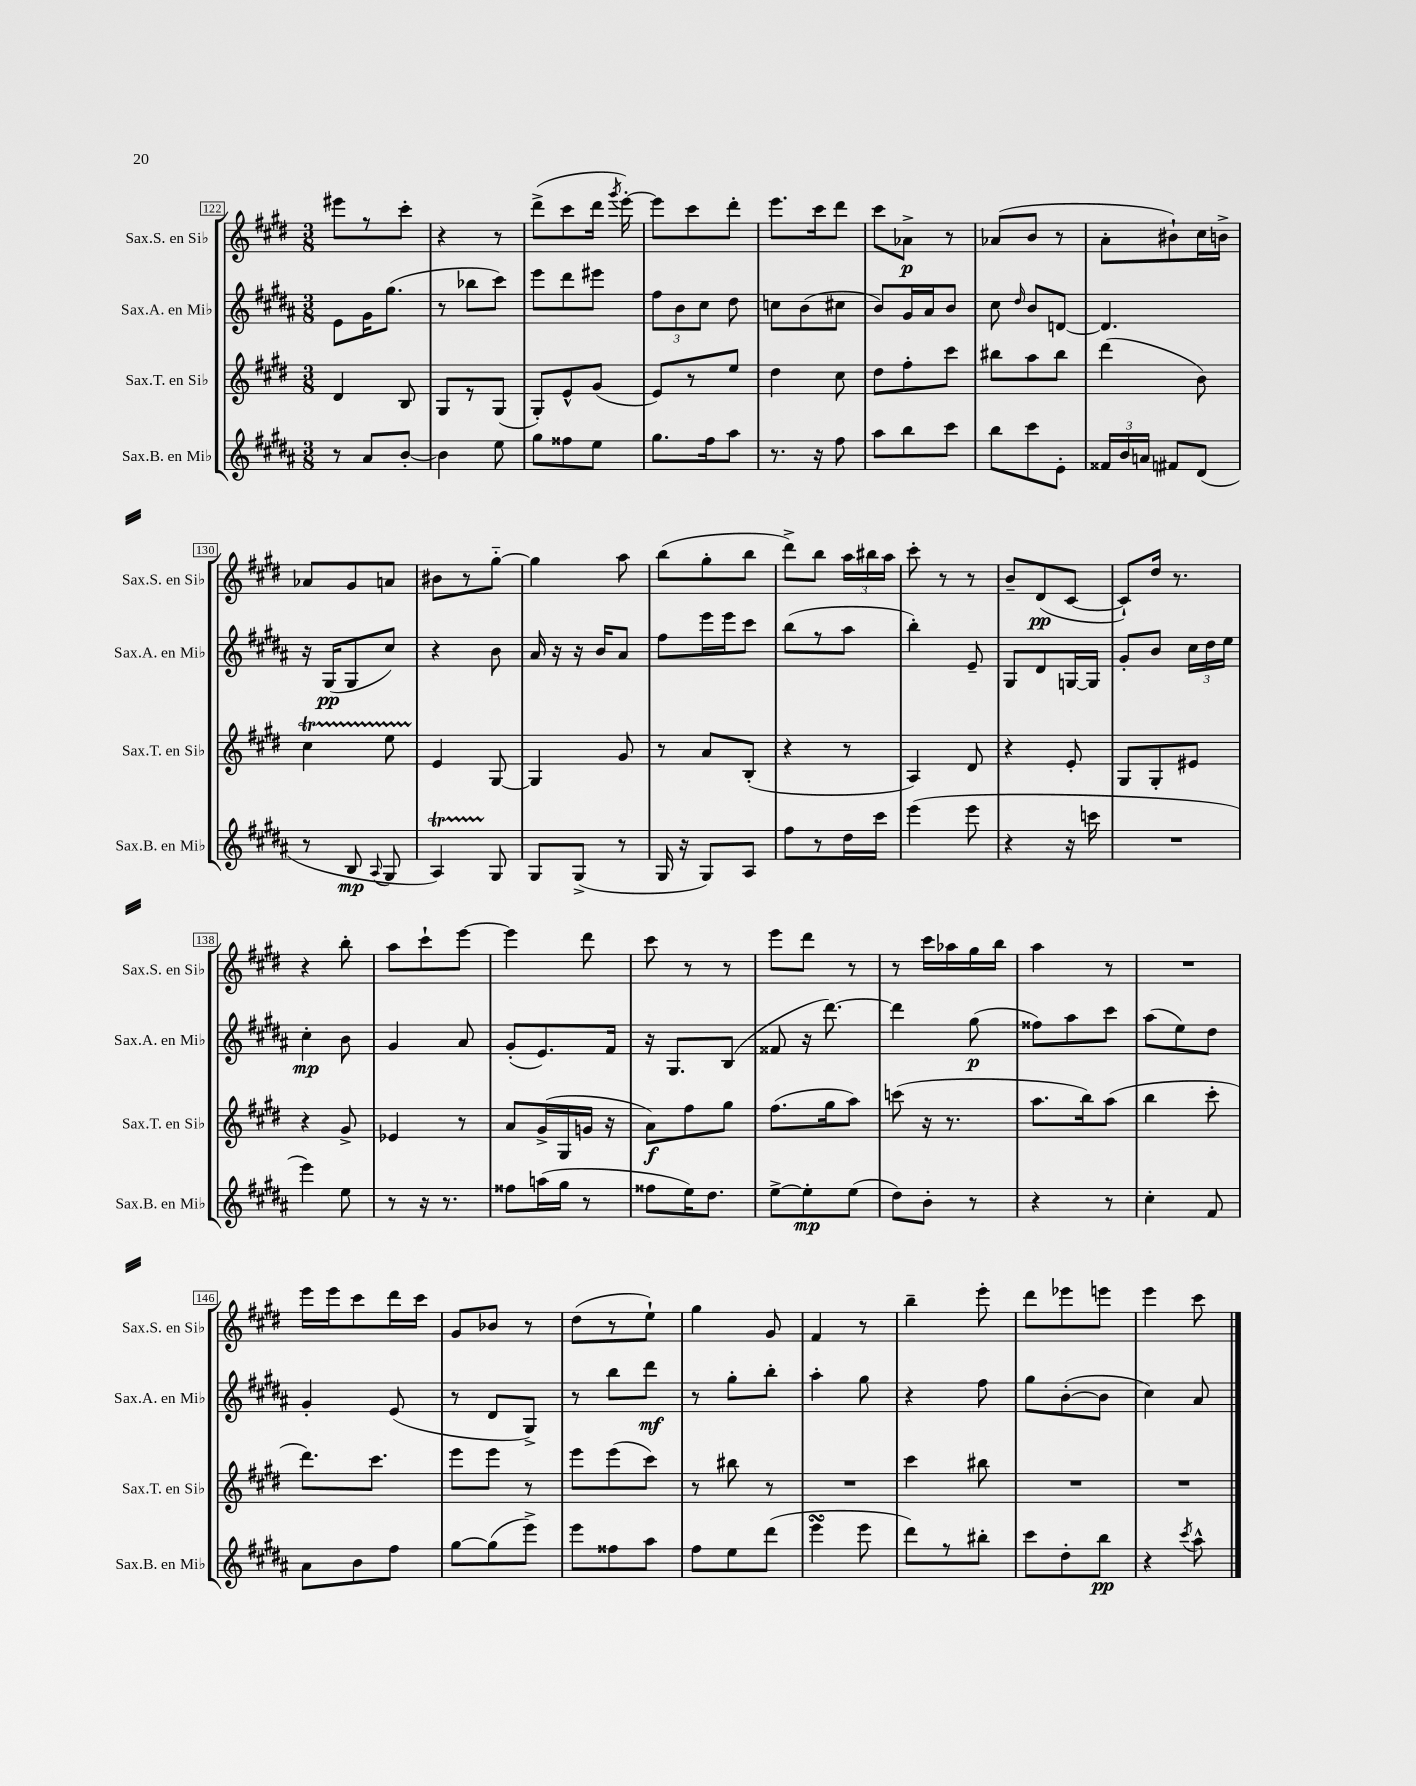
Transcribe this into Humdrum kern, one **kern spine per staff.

**kern	**kern	**kern	**kern
*staff4	*staff3	*staff2	*staff1
*clefG2	*clefG2	*clefG2	*clefG2
*k[f#c#g#d#a#]	*k[f#c#g#d#]	*k[f#c#g#d#a#]	*k[f#c#g#d#]
*M3/8	*M3/8	*M3/8	*M3/8
8r	4d#	8e	8eee#
8a#	.	16g#	8r
.	.	(8.gg#	.
[8b'	8B	.	8ccc#'
=	=	=	=
4b]	8G#	8r	4r
.	8r	8bb-	.
8ee	(8G#	8ccc#)	8r
=	=	=	=
8gg#	8G#')	8eee	(8ddd#^
8ff##	8e^^	8ddd#	8ccc#
8ee	(8g#	8eee#	16ddd#
.	.	.	8qggg#
.	.	.	[16eee')
=	=	=	=
8.gg#	8e)	12ff#	8eee]
.	.	12b	.
.	8r	.	8ccc#
.	.	12cc#	.
16ff#	.	.	.
8aa#	8ee	8dd#	8ddd#'
=	=	=	=
8.r	4dd#	8cc	8.eee
.	.	(8b	.
16r	.	.	16ccc#
8ff#	8cc#	8cc#	8ddd#
=	=	=	=
8aa#	8dd#	8b)	8ccc#
8bb	8ff#'	16g#	8a-^
.	.	16a#	.
8ccc#	8ccc#	8b	8r
=	=	=	=
8bb	8bb#	8cc#	(8a-
.	.	16qqdd#	.
8ccc#	8aa	8b	8b
8e'	8bb#	[8d	8r
=	=	=	=
24f##	(4ddd#	4.d]	8a'
24b	.	.	.
24a	.	.	.
8f#	.	.	8b#`)
(8d#	8b)	.	16cc#
.	.	.	16b^
=	=	=	=
8r	4cc#	16r	8a-
.	.	(16G#	.
8B	.	8G#	8g#
8qqA#	.	.	.
8G#	8ee	8cc#)	8a
=	=	=	=
4A#)	4e	4r	8b#
.	.	.	8r
8G#	[8G#	8b	[8gg#'~
=	=	=	=
8G#	4G#]	16a#	4gg#]
.	.	16r	.
(8G#^	.	16r	.
.	.	16b	.
8r	8g#	8a#	8aa
=	=	=	=
16G#	8r	8ff#	(8bb
16r	.	.	.
8G#)	8a	16eee	8gg#'
.	.	16eee	.
8A#	(8B'	8ccc#	8bb
=	=	=	=
8ff#	4r	(8bb	8ddd#^)
8r	.	8r	8bb
16dd#	8r	8aa#	24aa
.	.	.	24bb#
16ccc#	.	.	.
.	.	.	24aa
=	=	=	=
(4eee	4A)	4bb')	8ccc#'
.	.	.	8r
8eee	8d#	8e~	8r
=	=	=	=
4r	4r	8G#	8b~
.	.	8d#	(8d#
16r	8e'	[16G	[8c#
16ccc	.	16G]	.
=	=	=	=
4.r	8G#	8g#'	8c#`])
.	8G#'	8b	16dd#
.	.	.	8.r
.	8e#	24cc#	.
.	.	24dd#	.
.	.	24ee	.
=	=	=	=
4eee)	4r	4cc#'	4r
8ee	8g#^	8b	8bb'
=	=	=	=
8r	4e-	4g#	8aa
16r	.	.	8ccc#`
8.r	.	.	.
.	8r	8a#	[8eee
=	=	=	=
8ff##	8a	(8g#'	4eee]
(16aa	(16g#^	8.e)	.
16gg#	16G#	.	.
8r	16g	.	8ddd#
.	16r	16f#	.
=	=	=	=
8ff##	8a)	16r	8ccc#
.	.	8.G#	.
16ee)	8ff#	.	8r
8.dd#	.	.	.
.	8gg#	(8B	8r
=	=	=	=
[8ee^	(8.ff#	8f##	8eee
8ee']	.	16r	8ddd#
.	16gg#	[8.ddd#)	.
(8ee	8aa)	.	8r
=	=	=	=
8dd#)	(8ccc	4ddd#]	8r
8b'	16r	.	16ccc#
.	8.r	.	16aa-
8r	.	(8gg#	16gg#
.	.	.	16bb
=	=	=	=
4r	8.aa	8ff##)	4aa
.	.	8aa#	.
.	16bb)	.	.
8r	(8aa	8ccc#	8r
=	=	=	=
4cc#'	4bb	(8aa#	4.r
.	.	8ee)	.
8f#	8ccc#'	8dd#	.
=	=	=	=
8a#	8.ddd#)	4g#'	16eee
.	.	.	16eee
8b	.	.	8ccc#
.	8.ccc#	.	.
8ff#	.	(8e	16ddd#
.	.	.	16ccc#
=	=	=	=
[8gg#	8eee	8r	8g#
(8gg#]	8eee	8d#	8b-
8eee^)	8r	8G#^)	8r
=	=	=	=
8eee	8eee	8r	(8dd#
8ff##	(8eee	8bb	8r
8aa#	8ccc#)	8ddd#	8ee`)
=	=	=	=
8ff#	8r	8r	4gg#
8ee	8bb#	8gg#'	.
(8ddd#	8r	8bb'	8g#
=	=	=	=
4eee	4.r	4aa#'	4f#
8eee	.	8gg#	8r
=	=	=	=
8ddd#)	4ccc#	4r	4bb~
8r	.	.	.
8bb#'	8bb#	8ff#	8eee'
=	=	=	=
8ccc#	4.r	8gg#	8ddd#
8dd#'	.	([8b'	8eee-
8bb	.	8b]	8eee
=	=	=	=
4r	4.r	4cc#)	4eee
8qccc#	.	.	.
8aa#^^	.	8a#	8ccc#
==	==	==	==
*-	*-	*-	*-
